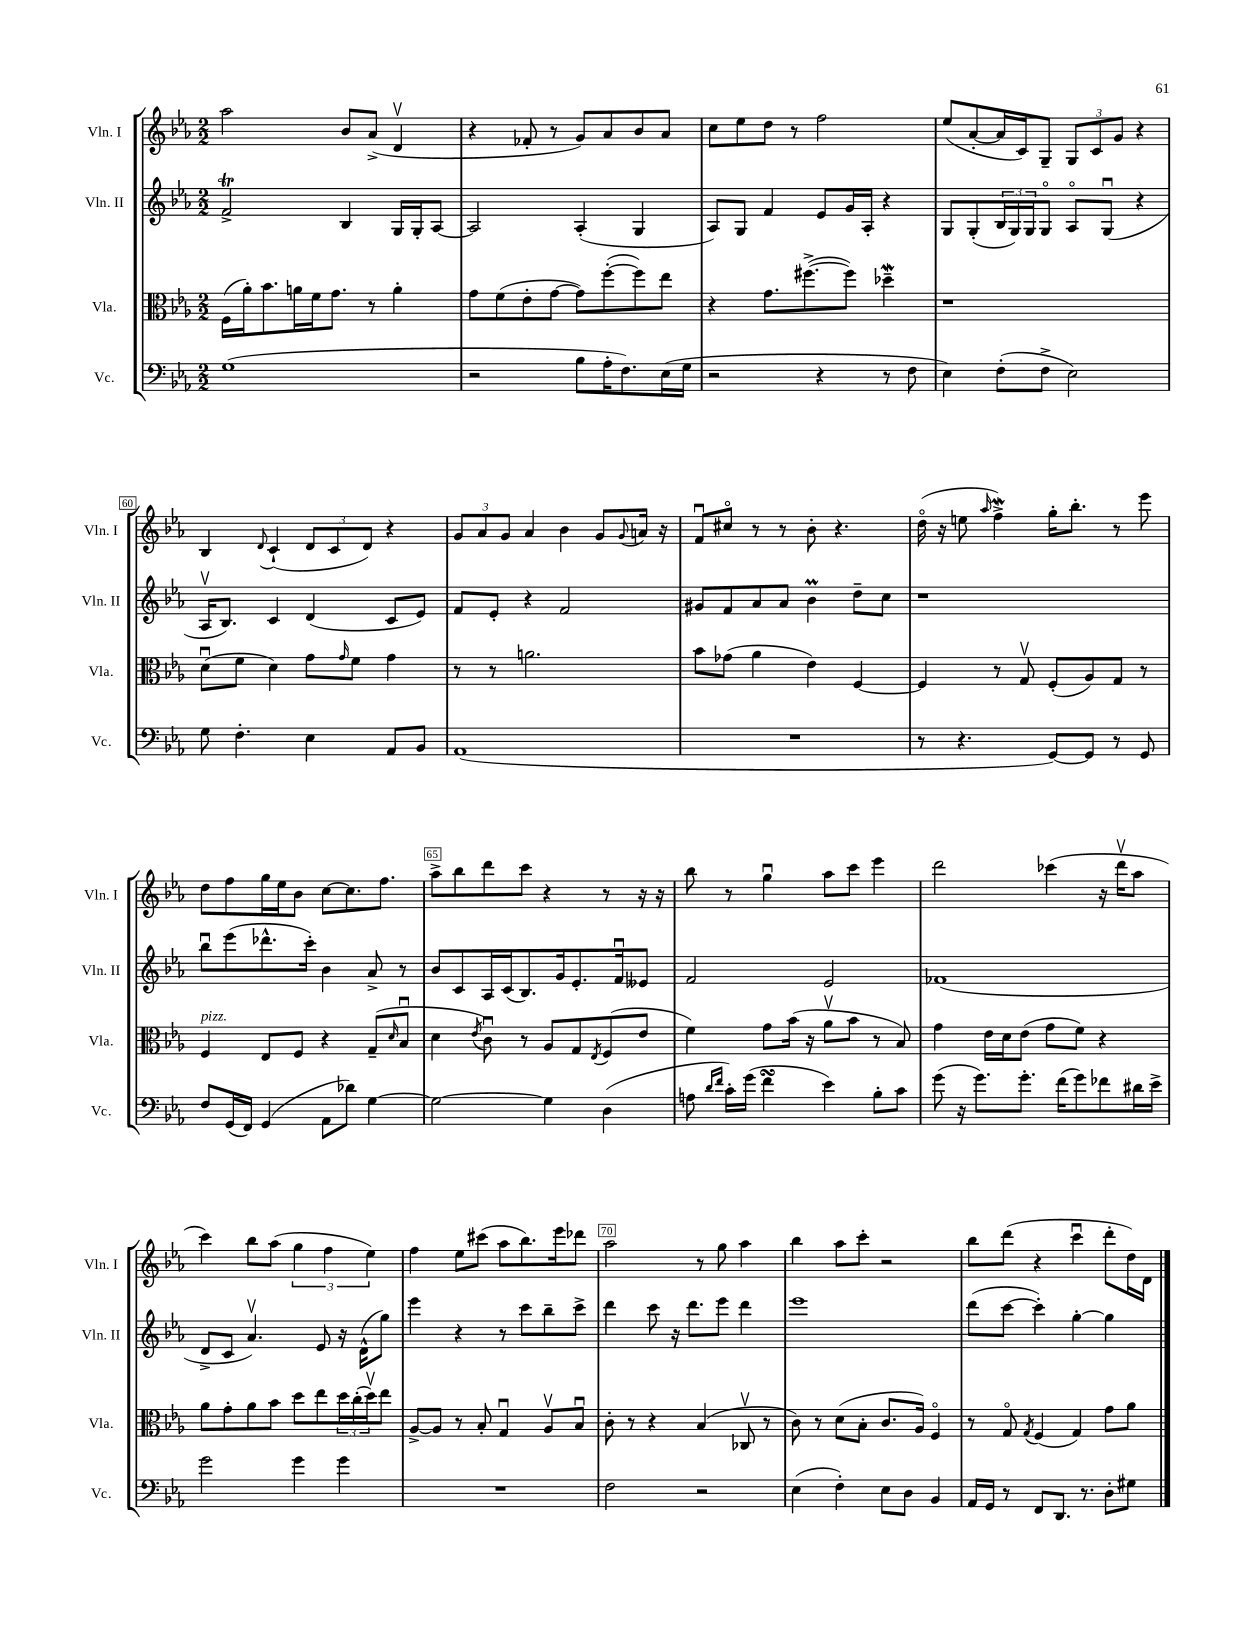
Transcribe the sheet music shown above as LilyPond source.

<<
\new StaffGroup <<
\new Staff = "s0" \with { instrumentName = "Vln. I" shortInstrumentName = "Vln. I" } {
    \clef treble \key ees \major \numericTimeSignature \time 2/2
    aes''2 bes'8 aes'8->( d'4\upbow |
    r4 fes'8-. r8 g'8) aes'8 bes'8 aes'8 |
    c''8 ees''8 d''8 r8 f''2 |
    ees''8( aes'8~-. aes'16 c'16) g8-- \tuplet 3/2 { g8 c'8 g'8 } r4 |
    bes4 \appoggiatura { d'8 } c'4-!( \tuplet 3/2 { d'8 c'8 d'8) } r4 |
    \tuplet 3/2 { g'8 aes'8 g'8 } aes'4 bes'4 g'8 \appoggiatura { g'8 } a'16 r16 |
    f'8\downbow cis''8\flageolet r8 r8 bes'8-. r4. |
    d''16\flageolet( r16 e''8 \grace { aes''16 } f''4->\mordent) g''16-. bes''8.-. r8 ees'''8 |
    d''8 f''8 g''16 ees''16 bes'8 c''8~ c''8. f''8. |
    aes''8-> bes''8 d'''8 c'''8 r4 r8 r16 r16 |
    bes''8 r8 g''4\downbow aes''8 c'''8 ees'''4 |
    d'''2 ces'''4( r16 d'''16\upbow aes''8 |
    c'''4) bes''8 aes''8( \tuplet 3/2 { g''4 f''4 ees''4) } |
    f''4 ees''8 cis'''8( aes''8 bes''8.) ees'''16 des'''8 |
    aes''2 r8 g''8 aes''4 |
    bes''4 aes''8 c'''8-. r2 |
    bes''8 d'''8( r4 c'''4\downbow d'''8-. d''16) d'16 \bar "|." |
}
\new Staff = "s1" \with { instrumentName = "Vln. II" shortInstrumentName = "Vln. II" } {
    \clef treble \key ees \major \numericTimeSignature \time 2/2
    f'2->\trill bes4 g16 g16-. aes8~ |
    aes2 aes4-.( g4 |
    aes8) g8 f'4 ees'8 g'16 aes16-. r4 |
    g8 g8-.( \tuplet 3/2 { bes16 g16) g16 } g8\flageolet aes8\flageolet g8\downbow( r4 |
    aes16\upbow bes8.) c'4 d'4( c'8 ees'8) |
    f'8 ees'8-. r4 f'2 |
    gis'8 f'8 aes'8 aes'8 bes'4\prall d''8-- c''8 |
    r1 |
    bes''8\downbow ees'''8( des'''8.-^ c'''16-.) bes'4 aes'8-> r8 |
    bes'8 c'8 aes16 c'16( bes8.) g'16 ees'8.-. f'16\downbow eeses'8 |
    f'2 ees'2 |
    fes'1( |
    d'8-> c'8 aes'4.\upbow) ees'8 r16 d'16-^( g''8) |
    ees'''4 r4 r8 c'''8 bes''8-- c'''8-> |
    d'''4 c'''8 r16 d'''8. ees'''8 d'''4 |
    ees'''1 |
    d'''8( c'''8~ c'''4-.) g''4~-. g''4 \bar "|." |
}
\new Staff = "s2" \with { instrumentName = "Vla." shortInstrumentName = "Vla." } {
    \clef alto \key ees \major \numericTimeSignature \time 2/2
    f16( aes'16-.) bes'8. a'16 f'16 g'8. r8 a'4-. |
    g'8 f'8( ees'8-. g'8~ g'8) f''8~-.( f''8) ees''8 |
    r4 g'8. fis''8.~->( fis''8) des''4--\mordent |
    r1 |
    d'8\downbow( f'8 d'4) g'8 \grace { g'16 } f'8 g'4 |
    r8 r8 a'2. |
    bes'8 ges'8( aes'4 ees'4) f4~ |
    f4 r8 g8\upbow f8-.( aes8) g8 r8 |
    f4^\markup { \italic "pizz." } ees8 f8 r4 g8--( \grace { d'16 } bes8\downbow |
    d'4 \acciaccatura { ees'8 } c'8\downbow) r8 aes8 g8 \acciaccatura { ees8 } f8( ees'8 |
    f'4) g'8 bes'16( r16 aes'8\upbow bes'8 r8 bes8) |
    g'4 ees'16 d'16 ees'8( g'8 f'8) r4 |
    aes'8 g'8-. aes'8 bes'8 d''8 ees''8 \tuplet 3/2 { d''16 c''16-.( d''16\upbow) } ees''8 |
    aes8~-> aes8 r8 bes8-. g4\downbow aes8\upbow bes8\downbow |
    c'8-. r8 r4 bes4( ces8\upbow r8 |
    c'8) r8 d'8( bes8-. c'8. aes16) f4\flageolet |
    r8 g8\flageolet \acciaccatura { g8 } f4( g4) g'8 aes'8 \bar "|." |
}
\new Staff = "s3" \with { instrumentName = "Vc." shortInstrumentName = "Vc." } {
    \clef bass \key ees \major \numericTimeSignature \time 2/2
    g1( |
    r2 bes8 aes16-. f8.) ees16( g16 |
    r2 r4 r8 f8 |
    ees4) f8-.( f8-> ees2) |
    g8 f4.-. ees4 aes,8 bes,8 |
    aes,1( |
    R1 |
    r8 r4. g,8~) g,8 r8 g,8 |
    f8 g,16( f,16) g,4( aes,8 des'8) g4~ |
    g2~ g4 d4( |
    a8 \grace { d'16 f'16 } c'16-.) g'16( f'4\turn ees'4) bes8-. c'8 |
    g'8( r16 g'8.) g'8.-. f'16( g'8) fes'8 dis'16 ees'16-> |
    g'2 g'4 g'4 |
    R1 |
    f2 r2 |
    ees4( f4-.) ees8 d8 bes,4 |
    aes,16 g,16 r8 f,8 d,8. r8. d8-. gis8 \bar "|." |
}
>>
>>
\layout { \context { \Score currentBarNumber = #56 \override BarNumber.break-visibility = ##(#f #t #t) barNumberVisibility = #(every-nth-bar-number-visible 5) \override BarNumber.stencil = #(make-stencil-boxer 0.1 0.3 ly:text-interface::print) } }
